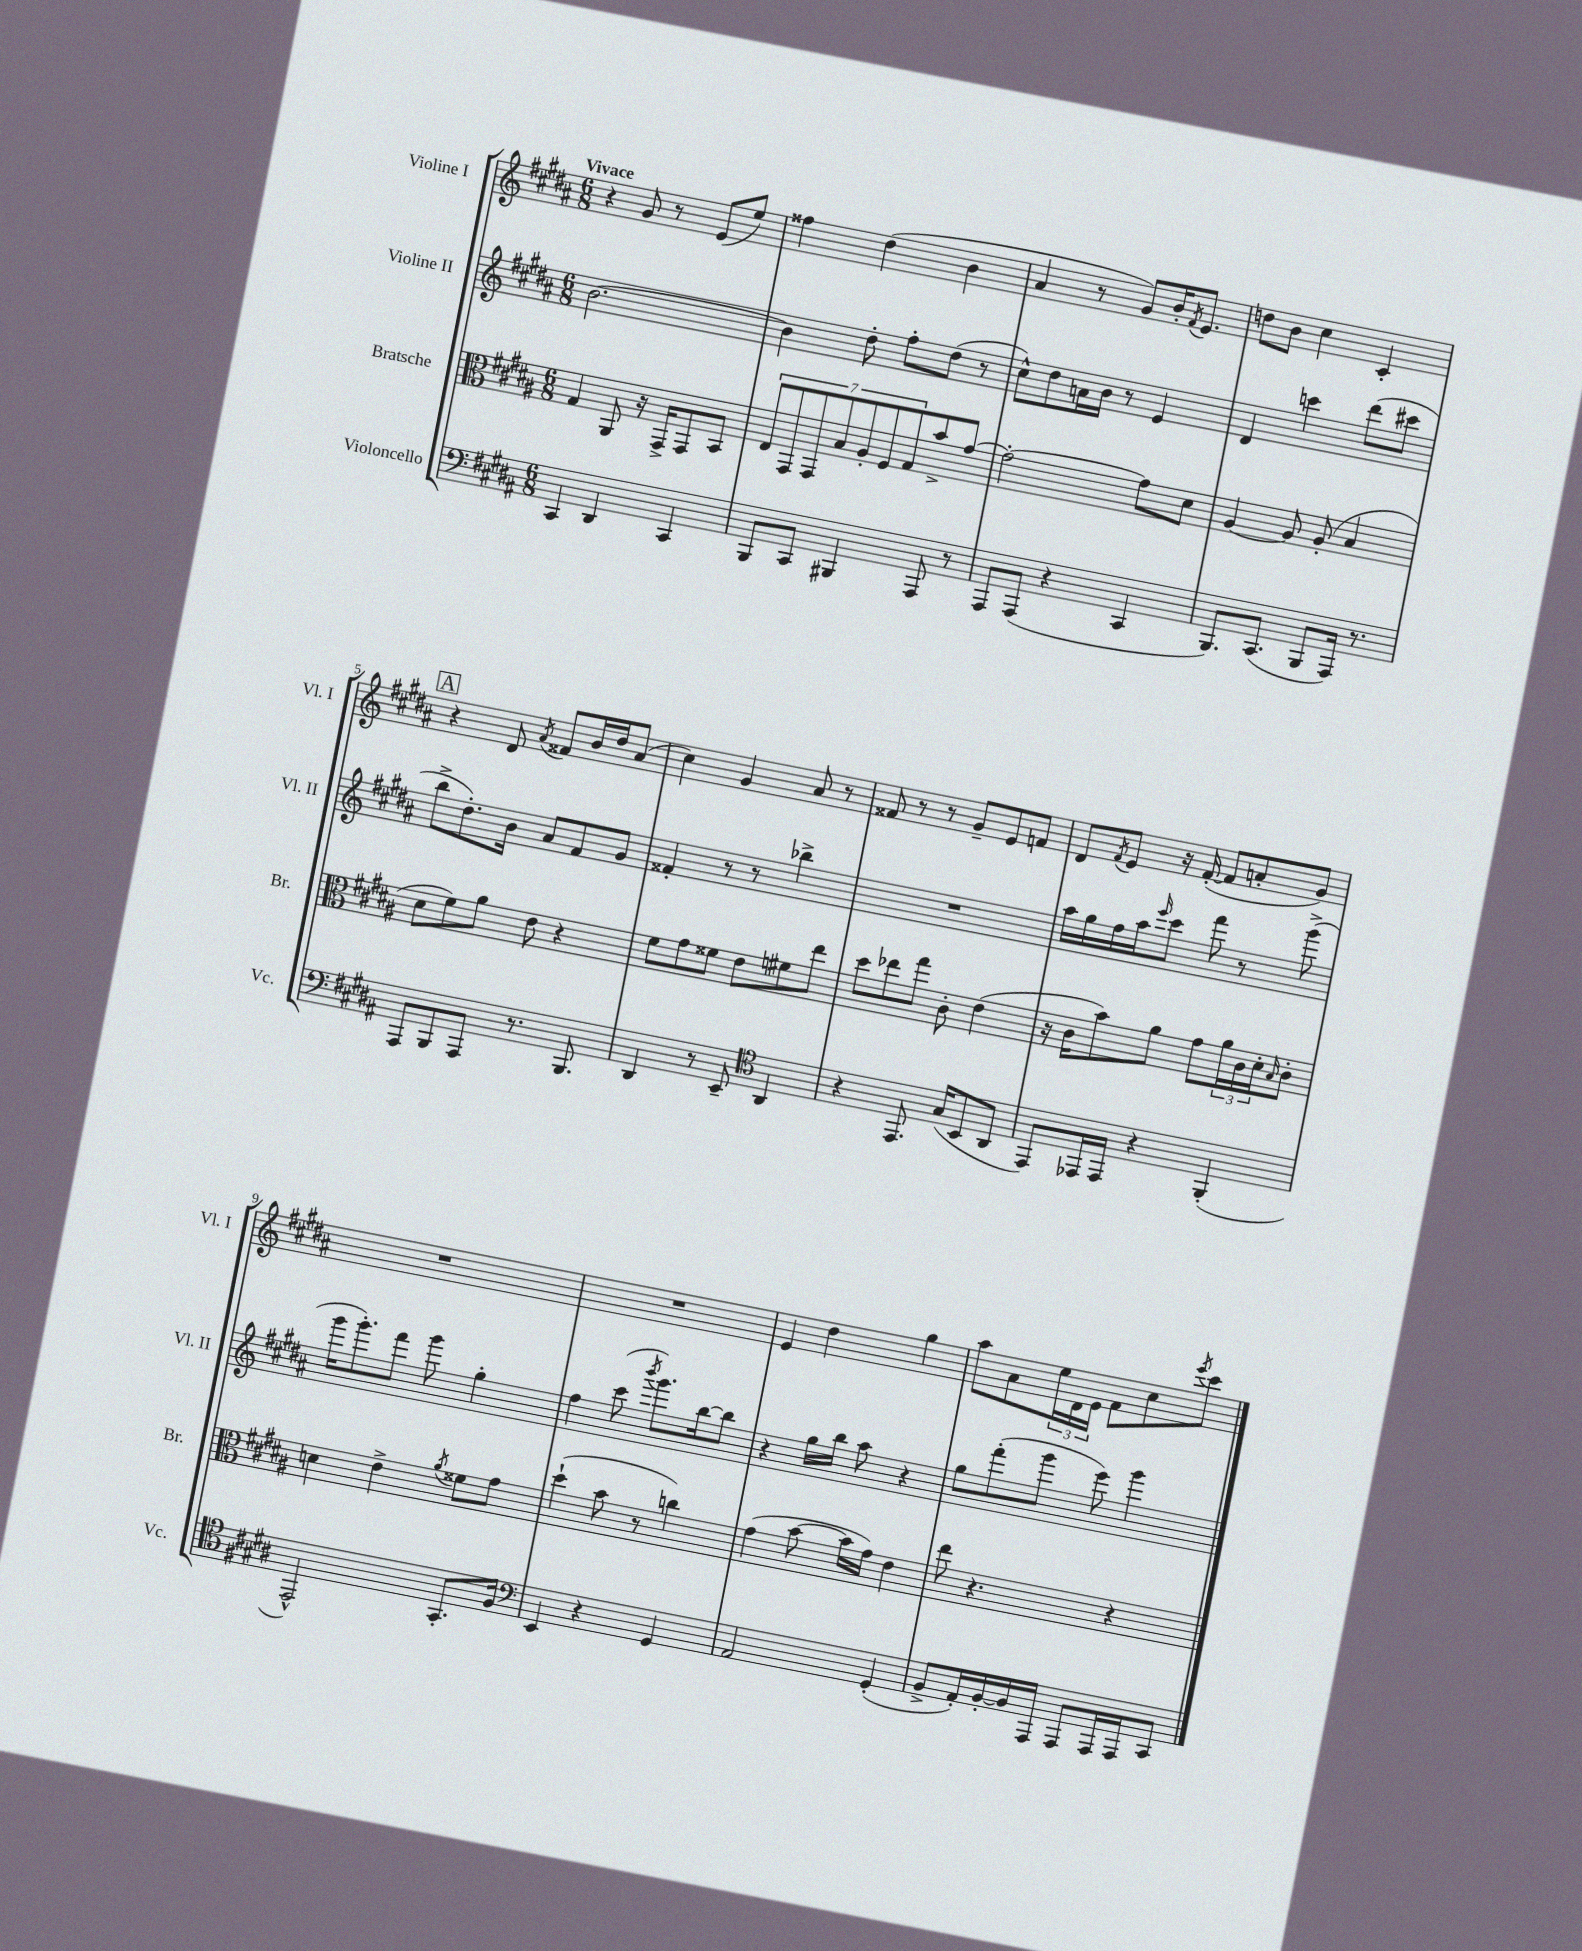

**kern	**kern	**kern	**kern
*part4	*part3	*part2	*part1
*staff4	*staff3	*staff2	*staff1
*I"Violoncello	*I"Bratsche	*I"Violine II	*I"Violine I
*I'Vc.	*I'Br.	*I'Vl. II	*I'Vl. I
*clefF4	*clefC3	*clefG2	*clefG2
*k[f#c#g#d#a#]	*k[f#c#g#d#a#]	*k[f#c#g#d#a#]	*k[f#c#g#d#a#]
*M6/8	*M6/8	*M6/8	*M6/8
=1	=1	=1	=1
!	!	!	!LO:TX:a:B:t=Vivace
4CC#/	4G#/	[2.b\	4r
4DD#/	8AA#/	.	8g#/
.	16r	.	8r
.	16GG#^/KL	.	.
4CC#/	8GG#/	.	(8e/L
.	8BB/J	.	8ee/J)
=2	=2	=2	=2
8BBB/L	14E/L	4b\]	4ff##X\
.	14GG#/	.	.
8CC#/J	.	.	.
.	14GG#/	.	.
.	14B/	.	.
4BBB#X/	.	8dd#'\	(4dd#\
.	14A#'/	.	.
.	14F#/	.	.
.	.	8ff#'\L	.
.	14G#/	.	.
8AAA#/	8b^/	(8dd#\J	4b\
8r	[8g#/J	8r	.
=3	=3	=3	=3
8AAA#/L	2g#'\_	8cc#^^\L)	4a#/
(8AAA#/J	.	8dd#\	.
4r	.	16an\L	8r
.	.	16b\JJ	.
.	.	8r	8g#/L)
4CC#/	8g#\L]	4e/	16b'/K
.	.	.	8qf#/
.	.	.	8.e/J
.	8d#\J	.	.
=4	=4	=4	=4
8.BBB/L)	[4A#/	4d#/	8ddn\L
.	.	.	8b\J
(8.CC#/J	.	.	.
.	8A#/]	4cccn\	4cc#\
8BBB/L	(8A#'/	.	.
16AAA#/Jk)	4B/	(8ddd#\L	4c#'/
8.r	.	.	.
.	.	8ccc#X\J	.
!!LO:LB:g=z
!!LO:REH:place=s1:t=A
=5	=5	=5	=5
8AAA#/L	8d#\L	8bb^\L	4r
8BBB/	8f#\)	8.dd#'\)	.
8AAA#/J	8a#\J	.	8d#/
.	.	16b\Jk	.
.	.	.	8qa#/
8.r	8e\	8a#/L	8f##X/L
.	4r	8f#/	16b/L
8.BBB/	.	.	16dd#/J
.	.	8g#/J	(8a#/J
=6	=6	=6	=6
4DD#/	8f#\L	4f##X'/	4cc#\)
.	8g#\	.	.
8r	8f##X\J	8r	4g#/
8EE~/	8e\L	8r	.
*clefC4	*	*	*
4AA#/	8f#X\	4bb-X^\	8a#/
.	8ee\J	.	8r
=7	=7	=7	=7
4r	8dd#\L	2.r	8f##X/
.	8ee-X\	.	8r
8.EE/	8gg#\J	.	8r
.	8c#'\	.	8g#~/L
(16G#/KL	.	.	.
8BB/	(4e\	.	8e/
8AA#/J	.	.	8fn/J
=8	=8	=8	=8
8EE/L)	16r	16aa#\LL	8d#/L
.	16c#\KL	16gg#\	.
.	.	.	8qf#/
16EE-X/L	8b\)	16ff#\	8e/J
16EE-/JJ	.	16aa#\J	.
.	.	16qqeee/	.
4r	8a#\J	8ccc#\J	16r
.	.	.	([16f#'/
.	8g#\L	8fff#\	8f#/L]
(4FF#'/	24a#\L	8r	8an'/
.	24c#\	.	.
.	24d#'\J	.	.
.	16qqB/	.	.
.	8c#'\J	(8ggg#^\	8g#/J)
!!LO:LB:g=z
=9	=9	=9	=9
2EE^^/)	4dn\	16ggg#\KL	2.r
.	.	8.ggg#'\)	.
.	4e^\	8fff#\J	.
.	.	8ggg#\	.
.	8qa#/	.	.
8.GG#'/L	8f##X\L	4gg#'\	.
.	8g#\J	.	.
16F#/Jk	.	.	.
=10	=10	=10	=10
*clefF4	*	*	*
4EE/	(4dd#`\	4ff#\	2.r
4r	8b\	(8ccc#\	.
.	.	8qbbb/	.
.	8r	8.ggg#\L)	.
4GG#/	4ccn\)	.	.
.	.	[16bb\k	.
.	.	8bb\J]	.
=11	=11	=11	=11
2AA#/	(4g#\	4r	4e/
.	[8b\	16gg#\LL	4dd#\
.	.	16bb\JJ	.
.	16b\LL]	8aa#\	.
.	16g#\JJ)	.	.
(4GG#'/	4e\	4r	4gg#\
=12	=12	=12	=12
8BB^/L	8ee\	8gg#\L	8aa#\L
16AA#'/L)	4.r	(8fff#'\	8a#\
[16BB'/	.	.	.
16BB/]	.	8ggg#\J	24ee\L
.	.	.	24d#\
16AAA#/JJ	.	.	.
.	.	.	24e\JJ
8AAA#/L	.	8eee\)	8f#\L
16AAA#/L	4r	4ggg#\	8cc#\
16AAA#/J	.	.	.
.	.	.	8qeee/
8CC#/J	.	.	8ccc#\J
==	==	==	==
*-	*-	*-	*-
